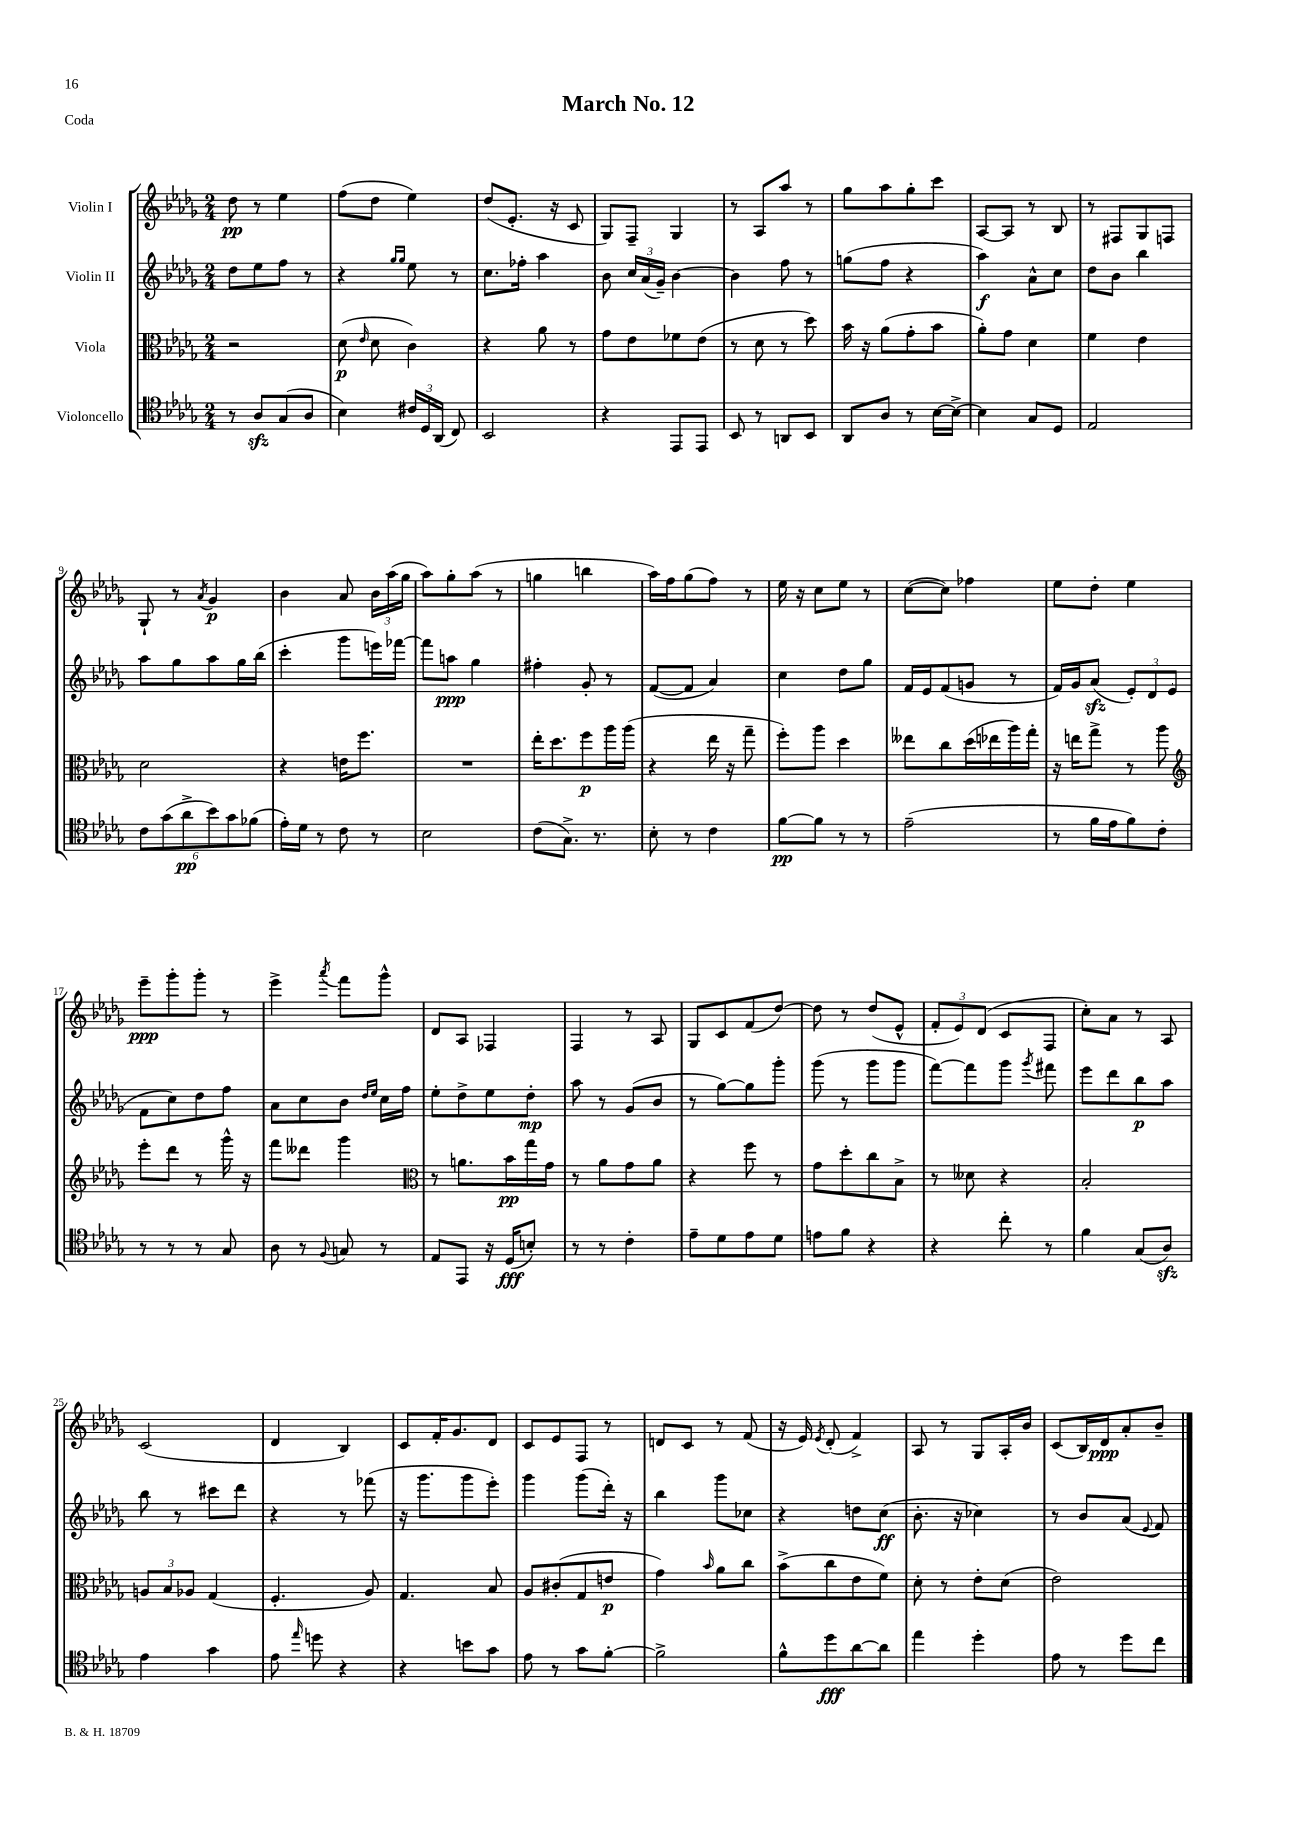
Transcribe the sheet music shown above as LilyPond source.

\header { title = "March No. 12" piece = "Coda" }
<<
\new StaffGroup <<
\new Staff = "s0" \with { instrumentName = "Violin I" } {
    \clef treble \key des \major \numericTimeSignature \time 2/4
    \autoBeamOff des''8\pp r8 ees''4 |
    f''8[( des''8] ees''4) |
    des''8[( ees'8.]-. r16 c'8 |
    ges8[) f8]-- ges4 |
    r8 aes8[ aes''8] r8 |
    ges''8[ aes''8 ges''8-. c'''8] |
    aes8[~ aes8] r8 bes8 |
    r8 fis8[ ges8 f8] |
    ges8-! r8 \acciaccatura { aes'8 } ges'4\p |
    bes'4 aes'8 \tuplet 3/2 { bes'16[ aes''16( ges''16] } |
    aes''8[) ges''8-. aes''8]( r8 |
    g''4 b''4 |
    aes''16[) f''16 ges''8( f''8]) r8 |
    ees''16 r16 c''8[ ees''8] r8 |
    c''8[~( c''8]) fes''4 |
    ees''8[ des''8]-. ees''4 |
    ees'''8[--\ppp ges'''8-. ges'''8]-. r8 |
    ees'''4-> \acciaccatura { aes'''8 } f'''8[ ges'''8]-^ |
    des'8[ aes8] fes4 |
    f4 r8 aes8 |
    ges8[ c'8 f'8( des''8]~) |
    des''8 r8 des''8[( ees'8]-^ |
    \tuplet 3/2 { f'8[-. ees'8) des'8]( } c'8[ f8] |
    c''8[-.) aes'8] r8 aes8 |
    c'2( |
    des'4 bes4) |
    c'8[ f'16-. ges'8. des'8] |
    c'8[ ees'8 f8] r8 |
    d'8[ c'8] r8 f'8( |
    r16 ees'16) \acciaccatura { ees'8 } des'8-.( f'4->) |
    aes8 r8 ges8[ aes16-. bes'16] |
    c'8[( bes16) des'16\ppp aes'8-. bes'8]-- \bar "|." |
}
\new Staff = "s1" \with { instrumentName = "Violin II" } {
    \clef treble \key des \major \numericTimeSignature \time 2/4
    \autoBeamOff des''8[ ees''8 f''8] r8 |
    r4 \grace { ges''16[ ges''16] } ees''8 r8 |
    c''8.[ fes''16]-. aes''4 |
    bes'8 \tuplet 3/2 { c''16[ aes'16( ges'16]--) } bes'4~ |
    bes'4 f''8 r8 |
    g''8[( f''8] r4 |
    aes''4\f) aes'8[-^ c''8] |
    des''8[ bes'8] bes''4 |
    aes''8[ ges''8 aes''8 ges''16 bes''16]( |
    c'''4-. ges'''8[ e'''16) fes'''16]~ |
    fes'''8[ a''8]\ppp ges''4 |
    fis''4-. ges'8-. r8 |
    f'8[~( f'8] aes'4) |
    c''4 des''8[ ges''8] |
    f'16[ ees'16 f'8( g'8] r8 |
    f'16[) ges'16 aes'8]\sfz( \tuplet 3/2 { ees'8[-.) des'8 ees'8]( } |
    f'8[ c''8) des''8 f''8] |
    aes'8[ c''8 bes'8] \grace { des''16[ ees''16] } c''16[ f''16] |
    ees''8[-. des''8-> ees''8 des''8]-.\mp |
    aes''8 r8 ges'8[( bes'8] |
    r8 ges''8[~) ges''8 ges'''8]-. |
    ges'''8( r8 ges'''8[ ges'''8] |
    f'''8[~) f'''8 ges'''8] \acciaccatura { ges'''8 } fis'''8 |
    ees'''8[ des'''8 bes''8\p aes''8] |
    bes''8 r8 cis'''8[ des'''8] |
    r4 r8 fes'''8( |
    r16 ges'''8.[ ges'''8 ees'''8]-.) |
    ges'''4 ges'''8[( des'''16]-.) r16 |
    bes''4 ges'''8[ ces''8] |
    r4 d''8[ c''8]\ff( |
    bes'8.-. r16 ces''4) |
    r8 bes'8[ aes'8]( \appoggiatura { ees'8 } f'8) \bar "|." |
}
\new Staff = "s2" \with { instrumentName = "Viola" } {
    \clef alto \key des \major \numericTimeSignature \time 2/4
    \autoBeamOff r2 |
    des'8\p( \grace { ees'16 } des'8 c'4) |
    r4 aes'8 r8 |
    ges'8[ ees'8 fes'8 ees'8]( |
    r8 des'8 r8 des''8) |
    bes'16 r16 aes'8[( ges'8-. bes'8] |
    aes'8[-.) ges'8] des'4 |
    f'4 ees'4 |
    des'2 |
    r4 e'16[ f''8.] |
    R2 |
    ees''16[-. des''8. f''8\p aes''16 aes''16]( |
    r4 ees''16 r16 ges''8-- |
    f''8[-.) aes''8] des''4 |
    eeses''8[ c''8 des''16( ees''16 aes''16) ges''16]-. |
    r16 e''16[ ges''8]-> r8 aes''8 |
    \clef treble ees'''8[-. des'''8] r8 ges'''16-^ r16 |
    f'''8[ deses'''8] ges'''4 |
    \clef alto r8 a'8.[ bes'16\pp ges''16 ges'16] |
    r8 aes'8[ ges'8 aes'8] |
    r4 f''8 r8 |
    ges'8[ des''8-. c''8 bes8]-> |
    r8 deses'8 r4 |
    bes2-. |
    \tuplet 3/2 { a8[ bes8 aes8] } ges4( |
    f4.-. aes8) |
    ges4. bes8 |
    aes8[ cis'8-.( ges8 e'8]\p |
    ges'4) \grace { bes'16 } aes'8[ c''8] |
    bes'8[->( c''8 ees'8 f'8]) |
    des'8-. r8 ees'8[-. des'8]( |
    ees'2) \bar "|." |
}
\new Staff = "s3" \with { instrumentName = "Violoncello" } {
    \clef tenor \key des \major \numericTimeSignature \time 2/4
    \autoBeamOff r8 aes8[\sfz ges8( aes8] |
    bes4) \tuplet 3/2 { cis'16[ des16 aes,16]( } c8) |
    bes,2 |
    r4 ees,8[ ees,8] |
    bes,8 r8 a,8[ bes,8] |
    aes,8[ aes8] r8 bes16[~ bes16]~-> |
    bes4 ges8[ des8] |
    ees2 |
    \tuplet 6/4 { c'8[ ges'8( aes'8->\pp bes'8) ges'8 fes'8]( } |
    ees'16[-.) des'16] r8 c'8 r8 |
    bes2 |
    c'8[( ges8.]->) r8. |
    bes8-. r8 c'4 |
    f'8[~\pp f'8] r8 r8 |
    ees'2--( |
    r8 f'16[ ees'16 f'8) c'8]-. |
    r8 r8 r8 ges8 |
    aes8 r8 \appoggiatura { f8 } g8 r8 |
    ees8[ ees,8] r16 des16[\fff( b8]-.) |
    r8 r8 c'4-. |
    ees'8[-- des'8 ees'8 des'8] |
    e'8[ f'8] r4 |
    r4 c''8-. r8 |
    f'4 ges8[( aes8]\sfz) |
    ees'4 ges'4 |
    ees'8 \grace { ees''16 } d''8 r4 |
    r4 b'8[ ges'8] |
    ees'8 r8 ges'8[ f'8]~-. |
    f'2-> |
    f'8[-^ des''8\fff aes'8~ aes'8] |
    ees''4 des''4-. |
    ees'8 r8 des''8[ c''8] \bar "|." |
}
>>
>>
